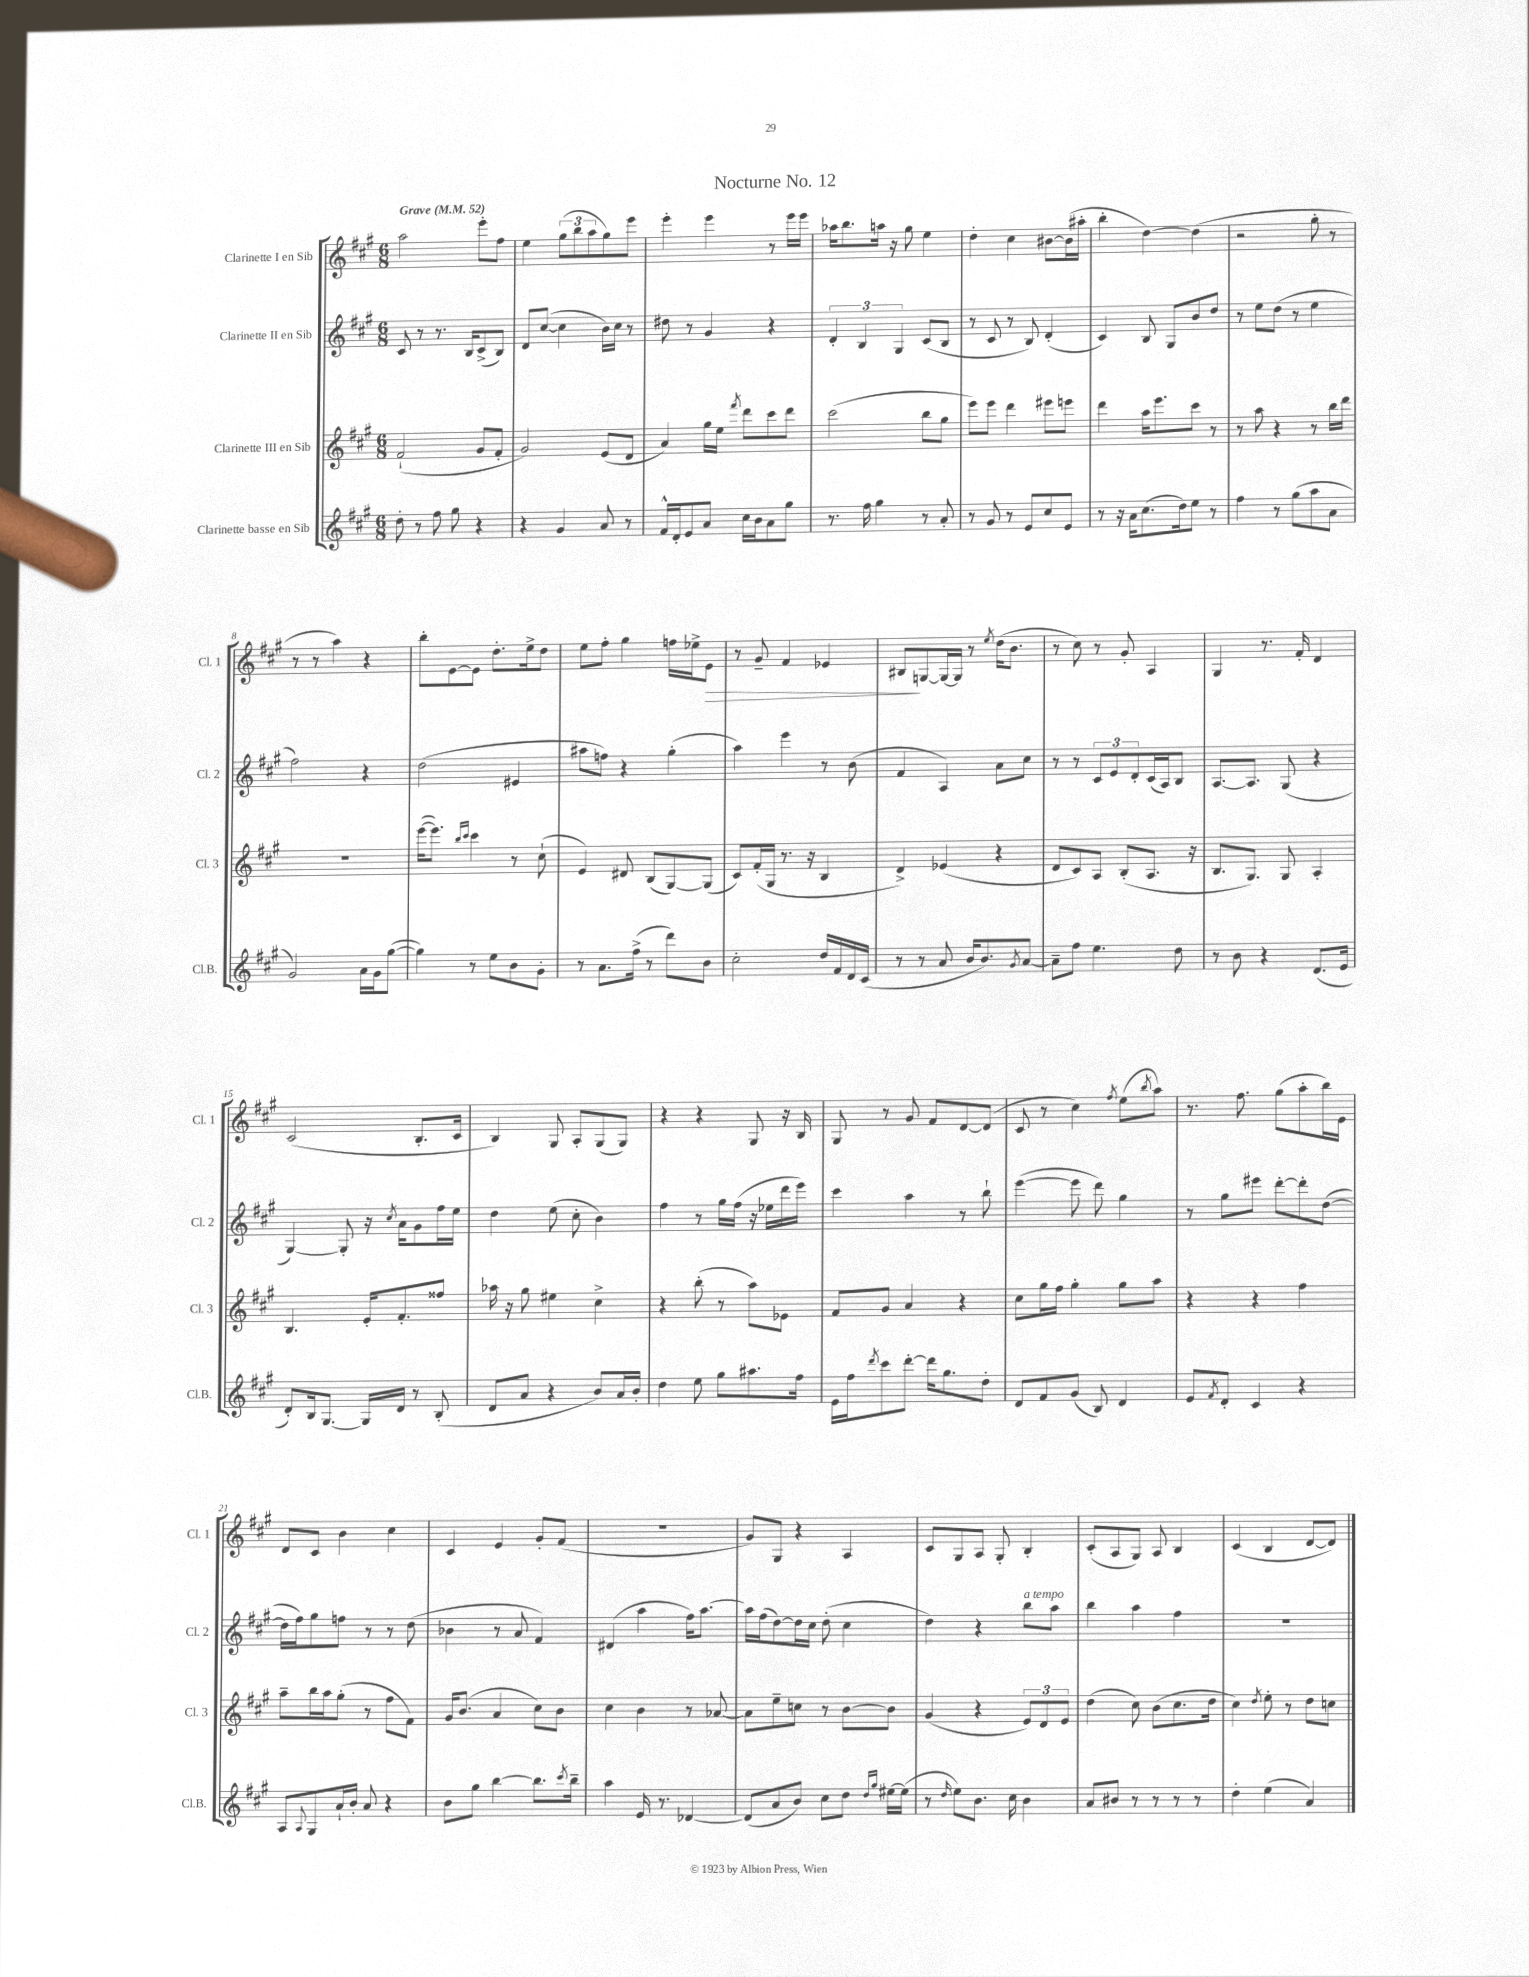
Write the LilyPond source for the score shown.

\header { title = "Nocturne No. 12" }
<<
\new StaffGroup <<
\new Staff = "s0" \with { instrumentName = "Clarinette I en Sib" shortInstrumentName = "Cl. 1" } {
    \clef treble \key a \major \numericTimeSignature \time 6/8 \tempo "Grave" 4 = 52
    a''2 e'''8-. fis''8 |
    e''4 \tuplet 3/2 { gis''8( b''8 a''8 } gis''8) e'''8 |
    e'''4-. e'''4 r8 e'''16 e'''16 |
    aes''16 b''8. a''16 r16 gis''8 e''4 |
    d''4-. cis''4 bis'8~ bis'16( ais''16-. |
    b''4-. d''4~) d''4( |
    r2 gis''8-. r8 |
    r8 r8 a''4) r4 |
    b''8-. e'8~ e'8 d''8.-. e''16-> d''8 |
    e''8 fis''8-. gis''4 f''16 ees''16-> e'8\> |
    r8 gis'8-- fis'4 ees'4 |
    bis8\! g8~ g16~ g16 r8 \acciaccatura { e''8 } d''16( b'8. |
    r8 cis''8) r8 gis'8-. a4 |
    gis4 r8. fis'16-. d'4 |
    cis'2( b8.-. cis'16 |
    b4) gis8 a8-. gis8( gis8) |
    r4 r4 gis8 r16 b16 |
    gis8 r8 gis'8 fis'8 d'8~ d'8( |
    cis'8 r8 cis''4) \acciaccatura { fis''8 } e''8( \acciaccatura { b''8 } a''8) |
    r8. fis''8. gis''8( a''8-. b''16) e'16 |
    d'8 cis'8 b'4 cis''4 |
    cis'4 e'4 gis'8-. fis'8( |
    R2. |
    gis'8) gis8 r4 a4 |
    cis'8 gis8 a8 gis8-. b4-. |
    cis'8-.( a8 gis8) a8 b4 |
    cis'4( b4 d'8~ d'8) \bar "|." |
}
\new Staff = "s1" \with { instrumentName = "Clarinette II en Sib" shortInstrumentName = "Cl. 2" } {
    \clef treble \key a \major \numericTimeSignature \time 6/8
    cis'8 r8 r8. b16 cis'8->( b8) |
    d'8 cis''8~( cis''4 b'16) cis''16 r8 |
    dis''8 r8 gis'4 r4 |
    \tuplet 3/2 { d'4-. b4 gis4 } cis'8( b8 |
    r8 cis'8 r8 b8) d'4-.( |
    cis'4) b8 gis8 b'8 d''8 |
    r8 e''8 d''8( r8 e''4 |
    fis''2) r4 |
    d''2( eis'4 |
    ais''8 f''8) r4 gis''4-.( |
    a''4) e'''4 r8 b'8( |
    fis'4 a4) a'8 cis''8 |
    r8 r8 \tuplet 3/2 { cis'8 e'8 d'8-. } cis'16( a16) b8 |
    a8.~ a8. gis8( r4 |
    gis4~) gis8-. r16 \acciaccatura { cis''8 } a'16 gis'8 fis''16 e''16 |
    d''4 e''8( cis''8-. b'4) |
    fis''4 r8 gis''16 fis''16( r16 ees''16 d'''16 e'''16) |
    cis'''4 a''4 r8 b''8-! |
    e'''4~( e'''8 d'''8) gis''4 |
    r8 gis''8 eis'''8 d'''8~-. d'''8-. d''8~( |
    d''16 fis''16) gis''8 f''8 r8 r8 d''8( |
    bes'4 r8 a'8 fis'4) |
    dis'4( a''4 fis''16) a''8.~ |
    a''16 fis''16( d''8~) d''16 cis''16 d''8-.( cis''4 |
    d''4) r4 b''8^\markup { \italic "a tempo" } a''8 |
    b''4 a''4 fis''4 |
    R2. \bar "|." |
}
\new Staff = "s2" \with { instrumentName = "Clarinette III en Sib" shortInstrumentName = "Cl. 3" } {
    \clef treble \key a \major \numericTimeSignature \time 6/8
    fis'2-!( gis'8 fis'8-. |
    gis'2) e'8( d'8 |
    a'4) gis''16 e''16 \acciaccatura { fis'''8 } d'''8 cis'''8 d'''8 |
    cis'''2( b''8 gis''8 |
    e'''8) e'''8 d'''4 eis'''8 e'''8 |
    d'''4 a''16 e'''8. cis'''8 r8 |
    r8 a''8 r4 r8 b''16 d'''16 |
    R2. |
    e'''16~( e'''8.) \grace { b''16 cis'''16 } cis'''4 r8 cis''8-!( |
    e'4) dis'8 b8( gis8~) gis8( |
    cis'8) fis'16-.( gis16 r8. r16 b4 |
    d'4->) ees'4( r4 |
    d'8 cis'8) a8 b8-.( a8. r16 |
    b8. gis8.) gis8 a4-. |
    b4. e'16-. fis'8.-. fisis''8 |
    aes''16 r16 gis''8 eis''4 cis''4-> |
    r4 b''8-.( r8 a''8) ees'8 |
    fis'8 gis'8 a'4 r4 |
    cis''8 gis''16 fis''16 gis''4-. gis''8 a''8 |
    r4 r4 fis''4 |
    a''8-- b''16 a''16 gis''8-.( r8 fis''8 fis'8) |
    gis'16 b'8.( a'4 cis''8) b'8 |
    cis''4 b'4 r8 aes'8~ |
    aes'8 e''8-- c''8 r8 b'8~ b'8 |
    gis'4( r4 \tuplet 3/2 { e'8) d'8 e'8 } |
    d''4( cis''8) b'8( cis''8. d''16 |
    cis''4) \acciaccatura { d''8 } e''8-. r8 d''8 c''8 \bar "|." |
}
\new Staff = "s3" \with { instrumentName = "Clarinette basse en Sib" shortInstrumentName = "Cl.B." } {
    \clef treble \key a \major \numericTimeSignature \time 6/8
    d''8-. r8 fis''8 gis''8 r4 |
    r4 gis'4 a'8 r8 |
    fis'16-^ d'16-. e'8 a'8 cis''16 b'16 a'8 gis''8 |
    r8. fis''16 gis''4 r8 a'8-. |
    r8 gis'8 r8 e'8 cis''8 e'8 |
    r8 r16 a'16 cis''8.( d''16) e''8 r8 |
    fis''4 r8 gis''8( a''8 a'8 |
    gis'2) a'16 gis'16 gis''8~( |
    gis''4) r8 e''8 b'8 gis'8-. |
    r8 a'8. fis''16->( r8 d'''8) b'8 |
    cis''2-. d''16 fis'16 d'16 cis'16( |
    r8 r8 a'8 b'16 b'8.) \acciaccatura { gis'8 } a'8~ |
    a'8-- fis''8 e''4. d''8 |
    r8 b'8 r4 d'8.( e'16 |
    d'8-.) b16 gis8.~ gis16 d'16 r8 b8-.( |
    d'8 a'8 r4 b'8) a'16 b'16-. |
    d''4 e''8 gis''8 ais''8. fis''16 |
    e'16 fis''16 \acciaccatura { d'''8 } cis'''8 d'''8~-. d'''16 gis''8. d''8-. |
    d'8 fis'8 gis'8( b8) d'4 |
    e'8 \acciaccatura { fis'8 } d'8-. cis'4 r4 |
    a8 \appoggiatura { a8 } gis8 a'16-! b'16-. a'8 r4 |
    b'8 gis''8 b''4~ b''8. \acciaccatura { cis'''8 } b''16-- |
    a''4 e'16 r8. des'4~ |
    des'8( a'8 b'8) cis''8 d''8 \grace { d''16 gis''16 } eis''16~ eis''16( |
    r8 \grace { d''16 } e''8) b'8. cis''16 b'4 |
    a'8 bis'8 r8 r8 r8 r8 |
    d''4-. e''4( a'4) \bar "|." |
}
>>
>>
